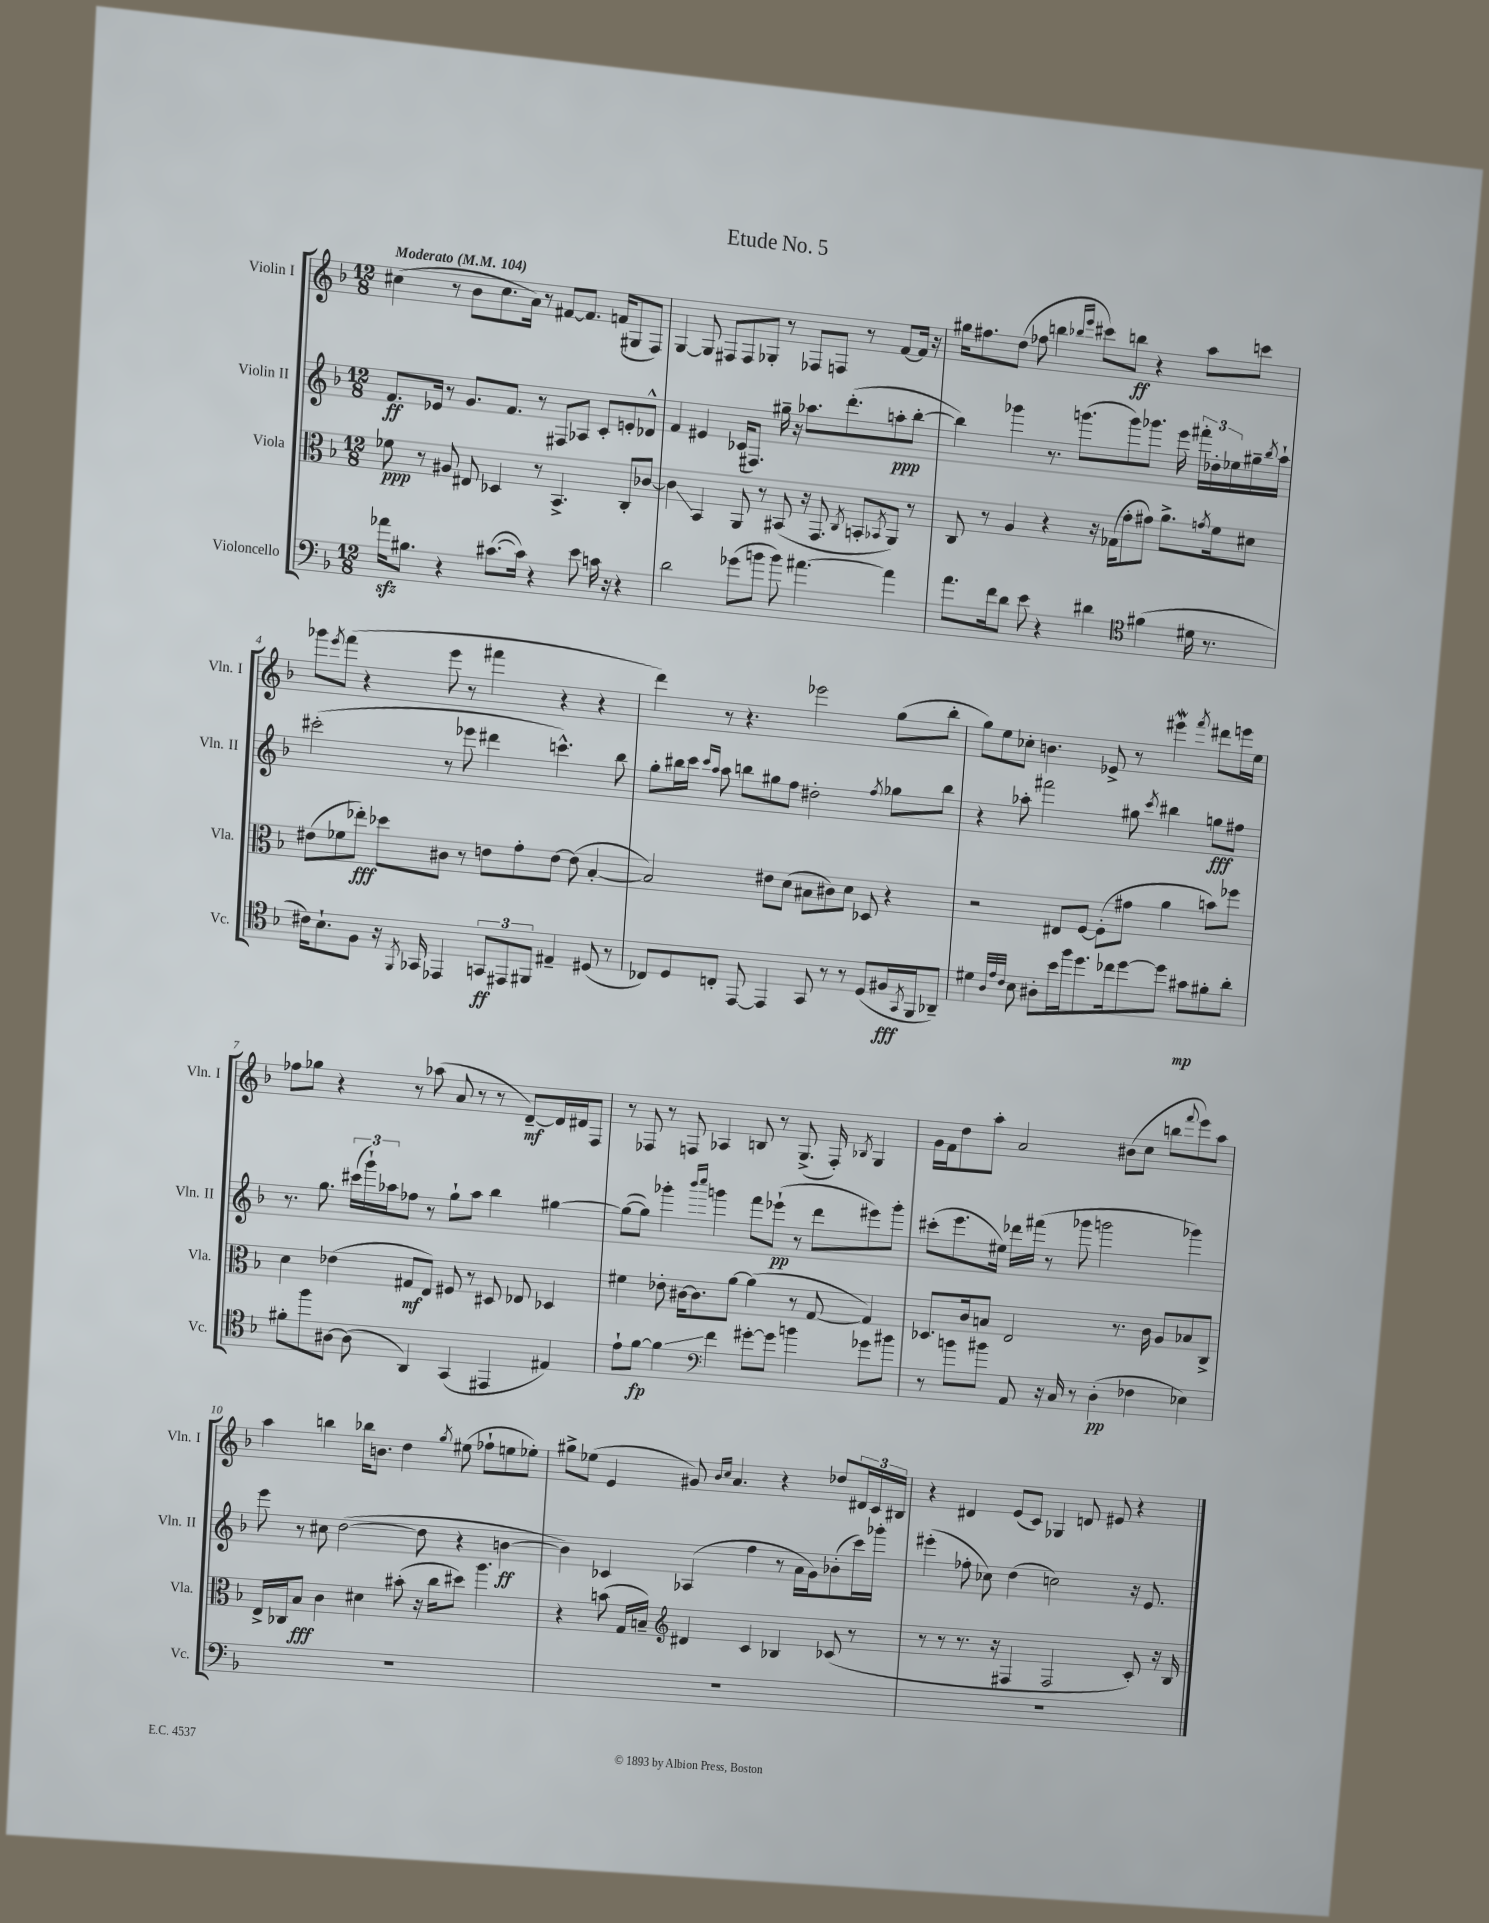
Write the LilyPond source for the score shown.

\header { title = "Etude No. 5" }
<<
\new StaffGroup <<
\new Staff = "s0" \with { instrumentName = "Violin I" shortInstrumentName = "Vln. I" } {
    \clef treble \key f \major \numericTimeSignature \time 12/8 \tempo "Moderato" 4 = 104
    cis''4( r8 bes'8 cis''8. a'16) r8 fis'8~ fis'8. f'16( gis8 f8) |
    g4~ g8 fis8 fis8 ges8-. r8 fes8 f8 r8 f'8~ f'16 r16 |
    gis''16 fis''8. d''8( fes''8 b''4 \grace { bes''16 e'''16 } cis'''8) b''8\ff r4 a''8 c'''8 |
    ges'''8 \acciaccatura { e'''8 } f'''8( r4 e'''8 r8 fis'''4 r4 r4 |
    d'''4) r8 r4. ees'''2 g''8( bes''8-. |
    g''8) e''8 ces''8-. b'4. ees'8-> r8 eis'''4\mordent \acciaccatura { f'''8 } dis'''8 e'''16 e''16 |
    fes''8 ges''8 r4 r8 aes''8( a'8 r8 r8 d'8~--\mf) d'16 dis'16 f8 |
    r8 fes8 r8 f8 aes4 b8 r8 g8.->( f16-.) \acciaccatura { bes8 } g4 |
    g'16 f'16 d''8 a''8-. a'2 bis'8( c''8 b''8 \appoggiatura { f'''8 } e'''8) a''8 |
    a''4 b''4 bes''16 b'8. d''4 \acciaccatura { g''8 } eis''8( fes''8-! e''8 ees''8-.) |
    gis''8-> ees''8( e'4 gis'8) \grace { bes'16 c''16 } a'4. r4 des''8 \tuplet 3/2 { dis'16 c'16 bis16 } |
    r4 dis'4 e'8( c'8) ges4 d'8 eis'8 r4 \bar "|." |
}
\new Staff = "s1" \with { instrumentName = "Violin II" shortInstrumentName = "Vln. II" } {
    \clef treble \key f \major \numericTimeSignature \time 12/8
    f'8.\ff ees'16 r8 g'8. f'8. r8 fis8 aes8 c'8-. e'8-. des'8-^ |
    f'4 eis'4 ces'16( fis8.) gis''16-- r16 aes''8. d'''8.-.( a''8-.\ppp bes''8~-. |
    bes''4) ges'''4 r8. g'''8.( g'''8) ges'''8. e'''16 \tuplet 3/2 { fis'''16-. des''16-. ees''16 } gis''16-- \acciaccatura { bes''8 } a''16-! |
    cis'''2-.( r8 ees'''8 dis'''4 c'''4.-^) bes''8 |
    g''8-. bis''16 c'''16 \grace { c'''16 a''16 } a''8 b''8 gis''8 f''8 dis''2-. \acciaccatura { f''8 } ges''8 b''8 |
    r4 aes''8-. fis'''2 gis''8 \acciaccatura { c'''8 } bis''4 g''8\fff fis''8 |
    r8. g''8. \tuplet 3/2 { cis'''16( g'''16-!) aes''16 } fes''8 r8 g''8-! aes''8 bes''4 gis''4~ |
    gis''8~( gis''8) ges'''4-. \grace { bes'''16 c''''16 } g'''4 f'''8 ees'''8-!\pp( r8 d'''8 eis'''8) g'''8-. |
    cis'''8-.( e'''8. eis''16) des'''16 fis'''16( r8 ges'''8 g'''2 ges'''4) |
    e'''8 r8 cis''8 d''2~( d''8 r4 b'4~\ff |
    b'4) ces'4 aes4( f''4 r8 a'16 g'16) bes'8-.( c'''16) ges'''16-. |
    eis'''4-.( fes''8-. ces''8) d''4( c''2) r16 e'8. \bar "|." |
}
\new Staff = "s2" \with { instrumentName = "Viola" shortInstrumentName = "Vla." } {
    \clef alto \key f \major \numericTimeSignature \time 12/8
    fes'8\ppp r8 ais8 eis8 des4 r8 bes,4.-> c8-. ces'8~ |
    ces'4\glissando bes,4 a,8 r8 bis,8( r16 g,8. \acciaccatura { c8 } b,8-. \acciaccatura { bes,8 } a,8) r8 |
    c8 r8 a4 r4 r16 ges16( g'8-. gis'8) a'8.-> \acciaccatura { g'8 } f'16 dis'8 |
    eis'8( fes'8 ees''8-.\fff) des''8 cis'8 r8 e'8 g'8-. e'8~ e'8( bes4~-. |
    bes2) eis'8 d'8( bis8 cis'8) d'8 des8 r4 |
    r2 eis8 f8~ f8-.( gis'8 a'4 b'8) fes''8 |
    d'4 ees'4( gis8\mf e8) fis8 r8 dis8 ees8 des4 |
    fis'4 ees'8-. cis'16~ cis'8. a'8~ a'4( r8 g8~ g4) |
    des8. c'16 b8 e2 r8. c'16 a8 bes8 c8-> |
    e16-> ces16 bes8\fff c'4 dis'4 bis'8-.( r16 c''16 dis''8) a''4. |
    r4 b'8( g16 b16--) \clef treble dis'4 c'4 bes4 ces'8( r8 |
    r8 r8 r8. r16 fis4 fis2 c'8-.) r16 bes16 \bar "|." |
}
\new Staff = "s3" \with { instrumentName = "Violoncello" shortInstrumentName = "Vc." } {
    \clef bass \key f \major \numericTimeSignature \time 12/8
    aes'16\sfz bis8. r4 cis'8.~( cis'16) r4 e'8 c'16 r16 r4 |
    d'2 ges'8( b'8 b'8) ais'4.~ ais'4 |
    a'8. f'16 d'8 e'8 r4 dis'4 \clef tenor fis'4( dis'16 r8. |
    cis'16) bes8.-! f8 r16 \acciaccatura { f,8 } ges,16 ees,4 \tuplet 3/2 { g,8\ff eis,8 fis,8 } eis4-- dis8( r8 |
    ces8) d8 c8-. e,8~ e,4 g,8 r8 r8 d8( fis16\fff \acciaccatura { g,8 } f,16 aes,8--) |
    dis'4 \grace { a32 e'32 c'32 } bes8 ais8-. bes'16 f''16 d''8. ces''16 d''8~ d''8 gis'8\mp fis'8-. a'8-. |
    fis'8-. f''8 ais8~ ais8( a,4) g,4( eis,4 eis4) |
    e'8-! f'8~\fp f'4\glissando \clef bass f'4 gis'8~-. gis'8 b'4 ges'8 bis'8 |
    r8 b'8 bis'8 a,8 r16 c16 r8 d4-.\pp( fes4 ees4) |
    R1. |
    R1. |
    R1. \bar "|." |
}
>>
>>
